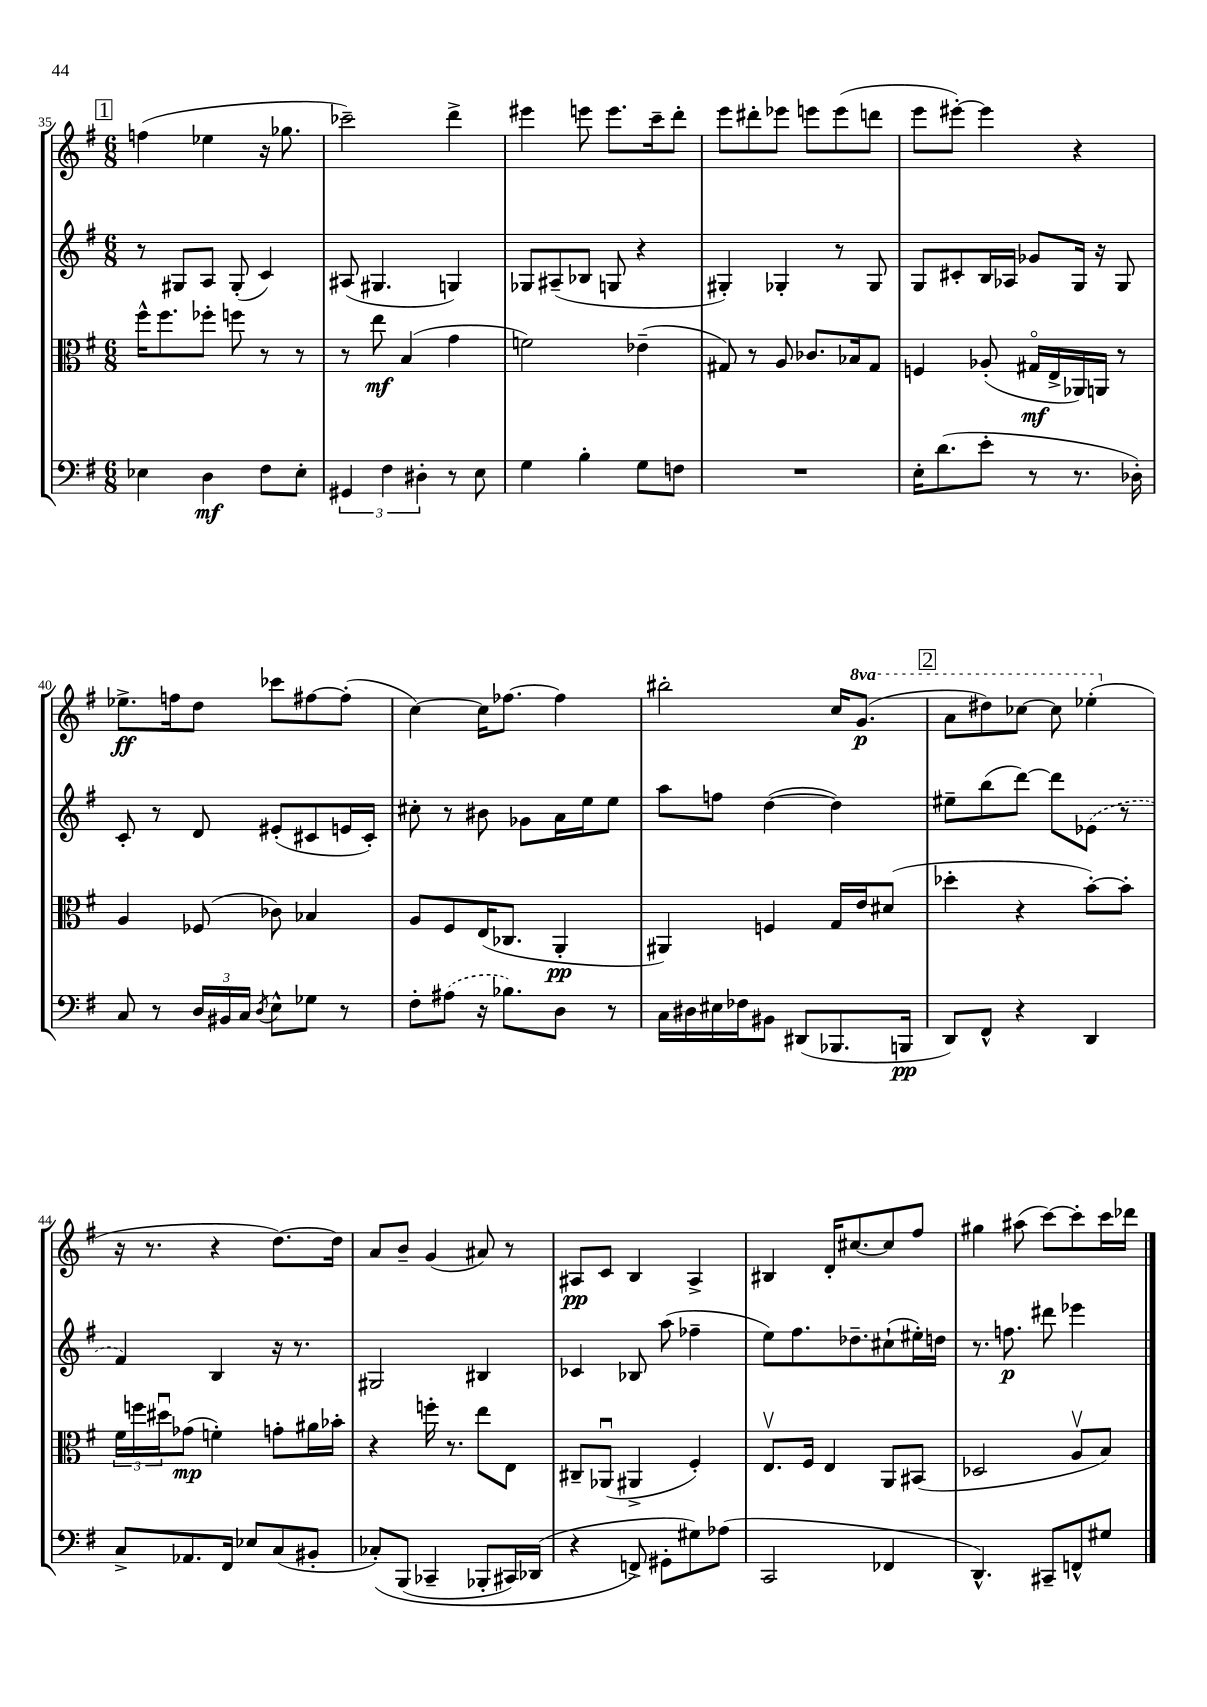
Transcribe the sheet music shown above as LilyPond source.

<<
\new StaffGroup <<
\new Staff = "s0" {
    \clef treble \key g \major \numericTimeSignature \time 6/8 \set Staff.ottavationMarkups = #ottavation-simple-ordinals
    \mark \markup { \box "1" } f''4( ees''4 r16 ges''8. |
    ces'''2--) d'''4-> |
    eis'''4 e'''8 e'''8. c'''16-- d'''8-. |
    e'''8 dis'''8-. ees'''8 e'''8 e'''8( d'''8 |
    e'''8 eis'''8~-.) eis'''4 r4 |
    ees''8.->\ff f''16 d''8 ces'''8 fis''8~ fis''8-.( |
    c''4~) c''16 fes''8.~ fes''4 |
    bis''2-. c''16 \ottava #1 g''8.\p( |
    \mark \markup { \box "2" } a''8 dis'''8) ces'''8~ ces'''8 ees'''4-.( \ottava #0 |
    r16 r8. r4 d''8.~) d''16 |
    a'8 b'8-- g'4( ais'8) r8 |
    ais8\pp c'8 b4 ais4-> |
    bis4 d'16-. cis''8.~ cis''8 fis''8 |
    gis''4 ais''8( c'''8~) c'''8-. c'''16 des'''16 \bar "|." |
}
\new Staff = "s1" {
    \clef treble \key g \major \numericTimeSignature \time 6/8
    \mark \markup { \box "1" } r8 gis8 a8 gis8-.( c'4) |
    ais8( gis4. g4) |
    ges8 ais8--( bes8 g8 r4 |
    gis4-.) ges4-. r8 ges8 |
    g8 cis'8-. b16 aes16 ges'8 g16 r16 g8 |
    c'8-. r8 d'8 eis'8-.( cis'8 e'16 cis'16-.) |
    cis''8-. r8 bis'8 ges'8 a'16 e''16 e''8 |
    a''8 f''8 d''4~( d''4) |
    \mark \markup { \box "2" } eis''8-- b''8( d'''8~) d'''8 \once \slurDashed ees'8( r8 |
    fis'4) b4 r16 r8. |
    gis2 bis4 |
    ces'4 bes8 a''8( fes''4-- |
    e''8) fis''8. des''8.-- cis''8-!( eis''16-.) d''16 |
    r8. f''8.\p dis'''8 ees'''4 \bar "|." |
}
\new Staff = "s2" {
    \clef alto \key g \major \numericTimeSignature \time 6/8
    \mark \markup { \box "1" } fis''16-^ fis''8. fes''8-. f''8 r8 r8 |
    r8 e''8\mf b4( g'4 |
    f'2) ees'4--( |
    gis8) r8 a8 ces'8. bes16 gis8 |
    f4 aes8-.( gis16\flageolet\mf e16-> aes,16) a,16 r8 |
    a4 fes8( ces'8) bes4 |
    a8 fis8 e16( ces8. a,4-.\pp |
    ais,4) f4 g16 e'16 dis'8( |
    \mark \markup { \box "2" } des''4-. r4 b'8~-.) b'8-. |
    \tuplet 3/2 { fis'16 f''16 dis''16\downbow } ges'8\mp( f'4-.) g'8-. ais'16 bes'16-. |
    r4 f''16-. r8. e''8 e8 |
    cis8-- aes,8\downbow( ais,4-> fis4-.) |
    e8.\upbow fis16 e4 a,8 bis,8( |
    des2 a8\upbow b8) \bar "|." |
}
\new Staff = "s3" {
    \clef bass \key g \major \numericTimeSignature \time 6/8
    \mark \markup { \box "1" } ees4 d4\mf fis8 ees8-. |
    \tuplet 3/2 { gis,4 fis4 dis4-. } r8 e8 |
    g4 b4-. g8 f8 |
    R2. |
    e16-. d'8.( e'8-. r8 r8. des16-.) |
    c8 r8 \tuplet 3/2 { d16 bis,16 c16 } \acciaccatura { d8 } e8-^ ges8 r8 |
    fis8-. \once \slurDashed ais8( r16 bes8.) d8 r8 |
    c16 dis16 eis16 fes16 bis,8 dis,8( bes,,8. b,,16\pp |
    \mark \markup { \box "2" } d,8) fis,8-^ r4 d,4 |
    c8-> aes,8. fis,16 ees8 c8( bis,8-. |
    ces8-.)\( b,,8( ces,4-- bes,,8-. cis,16) des,16( |
    r4 f,8->\) gis,8-. gis8) aes8( |
    c,2 fes,4 |
    d,4.-^) cis,8-- f,8-^ gis8 \bar "|." |
}
>>
>>
\layout { \context { \Score currentBarNumber = #35 } }
